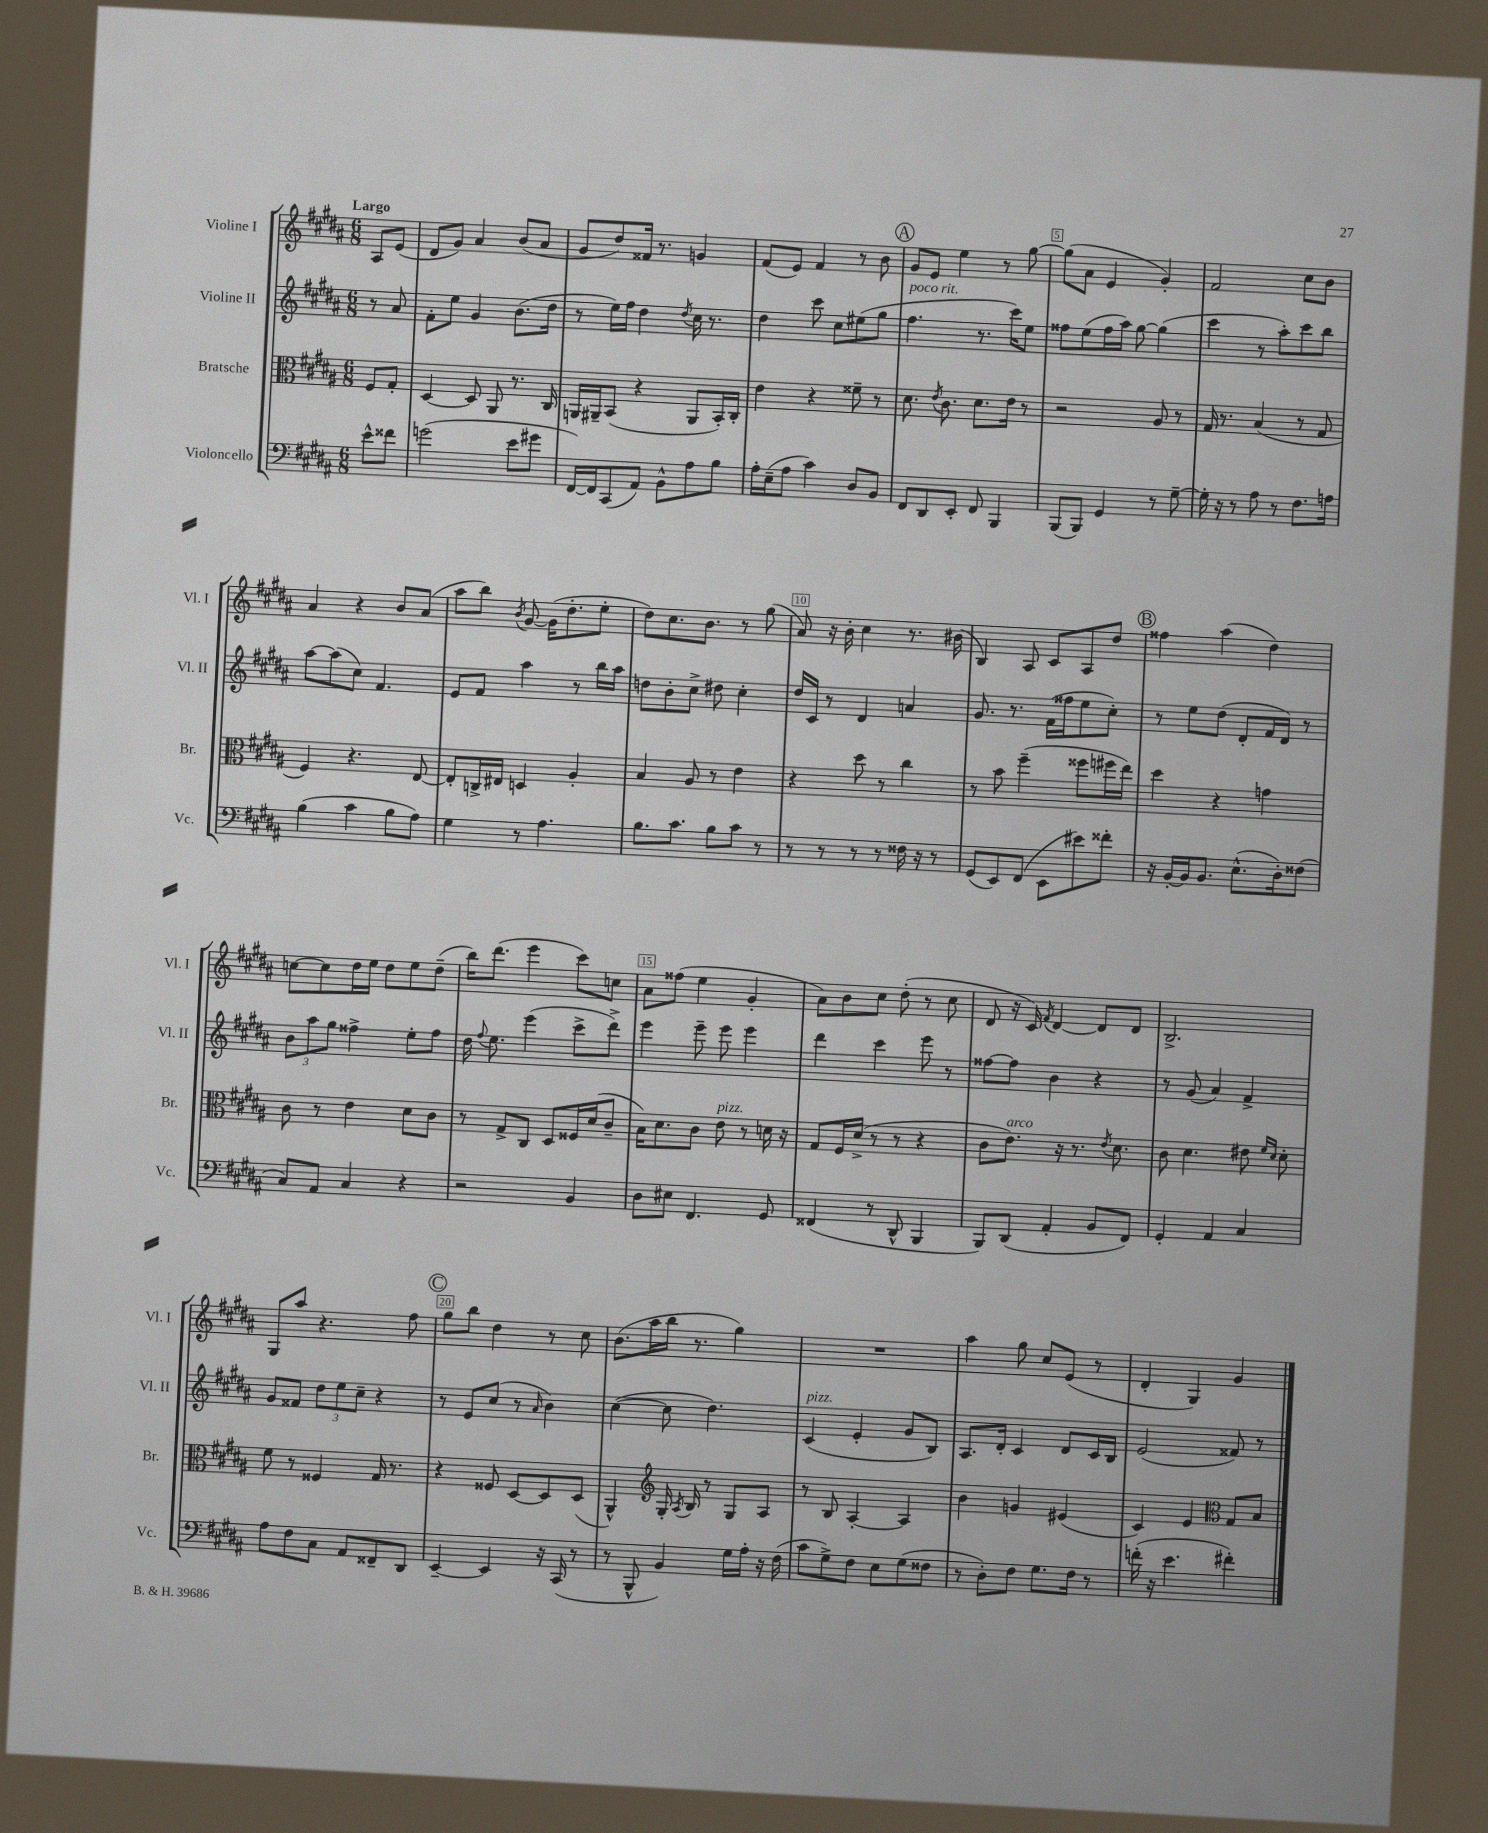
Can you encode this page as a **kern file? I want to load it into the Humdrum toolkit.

**kern	**kern	**kern	**kern
*part4	*part3	*part2	*part1
*staff4	*staff3	*staff2	*staff1
*I"Violoncello	*I"Bratsche	*I"Violine II	*I"Violine I
*I'Vc.	*I'Br.	*I'Vl. II	*I'Vl. I
*clefF4	*clefC3	*clefG2	*clefG2
*k[f#c#g#d#a#]	*k[f#c#g#d#a#]	*k[f#c#g#d#a#]	*k[f#c#g#d#a#]
*M6/8	*M6/8	*M6/8	*M6/8
=	=	=	=
!	!	!	!LO:TX:a:B:t=Largo
8e^^\L	8F#/L	8r	8A#/L
8f##X\J	8G#'/J	8a#/	(8e/J
=1	=1	=1	=1
(2gn\	[4D#/	8f#'\L	8d#/L
.	.	8ee\J	8g#/J)
.	8D#/]	4g#/	4a#/
.	8AA#/	.	.
8e\L	8.r	(8.b\L	(8b/L
8g#X\J	.	.	8a#/J
.	16C#/	16dd#\Jk	.
=2	=2	=2	=2
[16FF#/LL)	16AAn/LL	8r	8g#/L
16FF#/J]	16AA#X~/J	.	.
(8CC#/	(8BB/J	16ee\LL)	8dd#/)
.	.	16ff#\JJ	.
8AA#/J)	4r	4dd#\	16f##X/Jk
.	.	.	8.r
8BB^^\L	.	.	.
.	.	8qdd#/	.
8A#\	8AA#/L	16cc#\	4gn/
.	.	8.r	.
8B\J	16BB'/L)	.	.
.	16C#'/JJ	.	.
=3	=3	=3	=3
16A#'\LL	4e\	4dd#\	(8f#/L
(16E~\J	.	.	.
8A#\J	.	.	8e/J)
4c#\)	4r	8ccc#\	4f#/
.	.	8cc#\L	.
8D#/L	8f##X~\	(8ee#X\	8r
8BB/J	8r	8gg#\J	8b\
!!LO:REH:place=s1:t=A
=4	=4	=4	=4
!	!	!LO:TX:a:i:t=poco rit.	!
8FF#/L	8.d#\	4.ff#\	8g#/L
8DD#/	.	.	8e/J
.	8qe/	.	.
.	8.c#\	.	.
8EE'/J	.	.	4ee\
8FF#/	8.d#\L	8.r	.
4BBB/	.	.	8r
.	16e\Jk	16ccc#\KL)	.
.	8r	8ee\J	[8gg#\
=5	=5	=5	=5
(8BBB/L	2r	8ff##X\L	(8gg#\L]
8BBB/J)	.	(8ee\	8a#\J
4GG#/	.	16ff##\L	4e/
.	.	16aa#\JJ)	.
.	.	[8gg#\	.
8r	8A#/	(4gg#\]	4g#'/)
[8G#~\	8r	.	.
=6	=6	=6	=6
16G#'\]	16G#/	4ccc#\	2f#/
16r	8.r	.	.
8r	.	.	.
8A#\	(4B/	8r	.
8r	.	8aa#'\L)	.
8.F#\L	8r	8ccc#\	8cc#\L
.	8G#/	8bb\J	8b\J
16An\Jk	.	.	.
!!LO:LB:g=z
=7	=7	=7	=7
(4B\	4F#/)	[8aa#\L	4a#/
.	.	(8aa#\]	.
4c#\	4.r	8cc#\J)	4r
.	.	4.f#/	.
8B\L	.	.	8b/L
8A#\J)	[8E/	.	(8a#/J
=8	=8	=8	=8
4G#\	8E'/L]	8e/L	8aa#\L
.	16Cn^/L	8f#/J	8bb\J)
.	16E#X/JJ	.	.
.	.	.	8qb/
8r	4Dn/	4aa#\	[8g#/
4.A#\	.	.	(16g#\KL]
.	.	.	8.dd#'\
.	4A#'/	8r	.
.	.	16bb\LL	8ee'\J
.	.	16aa#\JJ	.
=9	=9	=9	=9
8.B\L	4B/	8ddn\L	8dd#\L)
.	.	8b'\	8.cc#\
8.c#\J	.	.	.
.	8A#/	8cc#^\J	.
.	.	.	8.b\J
8B\L	8r	8dd#X\	.
8c#\J	4e\	4cc#'\	8r
8r	.	.	(8gg#\
=10	=10	=10	=10
8r	4r	16dd#/LL	8a#/)
.	.	16c#/JJ	.
8r	.	8r	16r
.	.	.	16b'\
8r	8dd#\	4d#/	4cc#\
8r	8r	.	.
16F##X\	4cc#\	4an/	8.r
16r	.	.	.
8r	.	.	.
.	.	.	(16b#X\
=11	=11	=11	=11
(8GG#/L	8r	8.g#/	4B/)
8EE/)	8b\	.	.
.	.	8.r	.
(8FF#/J	(4ff#~\	.	8A#/
8EE\L	.	(16f#\LL	8c#/L
.	.	16ff##X\J	.
8e#X\)	8ff##X\L	8ee\	8A#/
8f##X'\J	16ff#X\L	8cc#'\J)	8dd#/J
.	16ee\JJ)	.	.
!!LO:REH:place=s1:t=B
=12	=12	=12	=12
16r	4dd#\	8r	4ff##X\
[16BB'/LL	.	.	.
16BB/J]	.	8ee\L	.
8.BB/J	.	.	.
.	4r	(8dd#\J	(4aa#\
(8.E^^\L	.	8d#'/L	.
.	4gn\	16f#/L	4dd#\)
16D#'\k)	.	16d#/JJ)	.
(8F##X\J	.	8r	.
!!LO:LB:g=z
=13	=13	=13	=13
8C#/L)	8c#\	12b\L	[8ccn\L
.	.	12aa#\	.
8AA#/J	8r	.	8cc\]
.	.	12gg#\J	.
4C#/	4e\	4ff##X^\	16dd#\L
.	.	.	16ee\JJ
.	.	.	8dd#\L
4r	8d#\L	8ee'\L	8ee\
.	8c#\J	8ff##\J	(8dd#~\J
=14	=14	=14	=14
2r	8r	16dd#\	16bb\KL)
.	.	8qqff#/	.
.	.	8.ee\	(8.ddd#\J
.	8G#^/L	.	.
.	8C#/J	(4eee\	4eee\
.	8D#/L	.	.
4BB/	16F##X/L	8ccc#^\L	8ccc#\L)
.	(16d#/J	.	.
.	8c#~/J	8ddd#^\J)	8ccn\J
=15	=15	=15	=15
8D#\L	16B\KL)	4eee\	8a#\L
.	8.d#\	.	.
8E#X\J	.	.	(8ff##X\J
4.FF#/	8c#\J	8eee~\	4ee\
!	!LO:TX:a:i:t=pizz.	!	!
.	8e\	8eee\	.
.	8r	4eee\	4g#'/
8GG#/	16dn\	.	.
.	16r	.	.
=16	=16	=16	=16
(4FF##X/	8G#/L	4ddd#\	8a#\L)
.	16F#/L	.	8b\
.	(16d#^/JJ	.	.
8r	8r	4ccc#\	8cc#\J
8DD#^^/	8r	.	(8dd#'\
4BBB/	4r	8eee\	8r
.	.	8r	8cc#\
=17	=17	=17	=17
8BBB/L)	8c#\L	[8ff##X\L	8d#/
!	!LO:TX:a:i:t=arco	!	!
(8DD#/J	8.e\J)	8ff##\J]	16r
.	.	.	16c#/)
.	.	.	8qf#/
4AA#'/	.	4b\	[4d#/
.	16r	.	.
.	8.r	.	.
8BB/L	.	4r	8d#/L]
.	8qe/	.	.
.	8.d#\	.	.
8FF#/J)	.	.	8d#/J
=18	=18	=18	=18
4GG#'/	8c#\	8r	2.B^/
.	4.d#\	(8g#/	.
4AA#/	.	4a#/)	.
4C#/	8e#X\	4f#^/	.
.	16qqf#/LL	.	.
.	16qqd#/JJ	.	.
.	8d#'\	.	.
!!LO:LB:g=z
=19	=19	=19	=19
8A#\L	8f#\	8g#/L	8G#/L
8F#\	8r	8f##X/J	8aa#/J
8C#\J	4F##X/	12dd#\L	4.r
.	.	12ee\	.
8AA#/L	.	.	.
.	.	12cc#~\J	.
8FF##X~/	16G#/	4r	.
.	8.r	.	.
8DD#/J	.	.	8ff#\
!!LO:REH:place=s1:t=C
=20	=20	=20	=20
[4EE~/	4r	8r	8gg#\L
.	.	8e/L	8bb\J
4EE/]	8F##X/	(8cc#/J	4dd#\
.	[8D#/L	8r	.
.	.	16qqa#/	.
16r	8D#/]	4b\)	8r
(16CC#/	.	.	.
8r	(8D#/J	.	8cc#\
=21	=21	=21	=21
8r	4AA#^^/)	([4cc#\	(8.b\L
8BBB^^/	.	.	.
.	.	.	16aa#\L
*	*clefG2	*	*
4BB/)	16G#'/	8cc#\]	16bb\JJ
.	8qA#/	.	.
.	16B/	.	8.r
.	8r	4.dd#\)	.
16G#\LL	8G#/L	.	4gg#\)
16A#'\JJ	.	.	.
16r	8A#/J	.	.
(16F#\	.	.	.
=22	=22	=22	=22
!	!	!LO:TX:a:i:t=pizz.	!
8c#\L	8r	(4c#/	2.r
8G#^\)	8B/	.	.
8F#\J	[4A#'/	4e'/	.
8E\L	.	.	.
(8G#\	4A#/]	8g#/L	.
8F##X\J	.	8B/J)	.
=23	=23	=23	=23
8r	4b\	8.A#/L	4aa#\
8D#'\L)	.	.	.
.	.	16d#'/Jk	.
8F#\J	4gn/	4c#/	8gg#\
8.G#\L	.	.	8cc#/L
.	(4e#X/	8d#/L	(8e/J
16F#\Jk	.	.	.
8r	.	16c#/L	8r
.	.	16B/JJ	.
=24	=24	=24	=24
(16fn'\	4c#/)	(2e/	4d#'/
16r	.	.	.
4.e\	.	.	.
.	4e/	.	4G#/)
*	*clefC3	*	*
4f#X'\)	8G#/L	8f##X/)	4g#/
.	8B/J	8r	.
==	==	==	==
*-	*-	*-	*-
